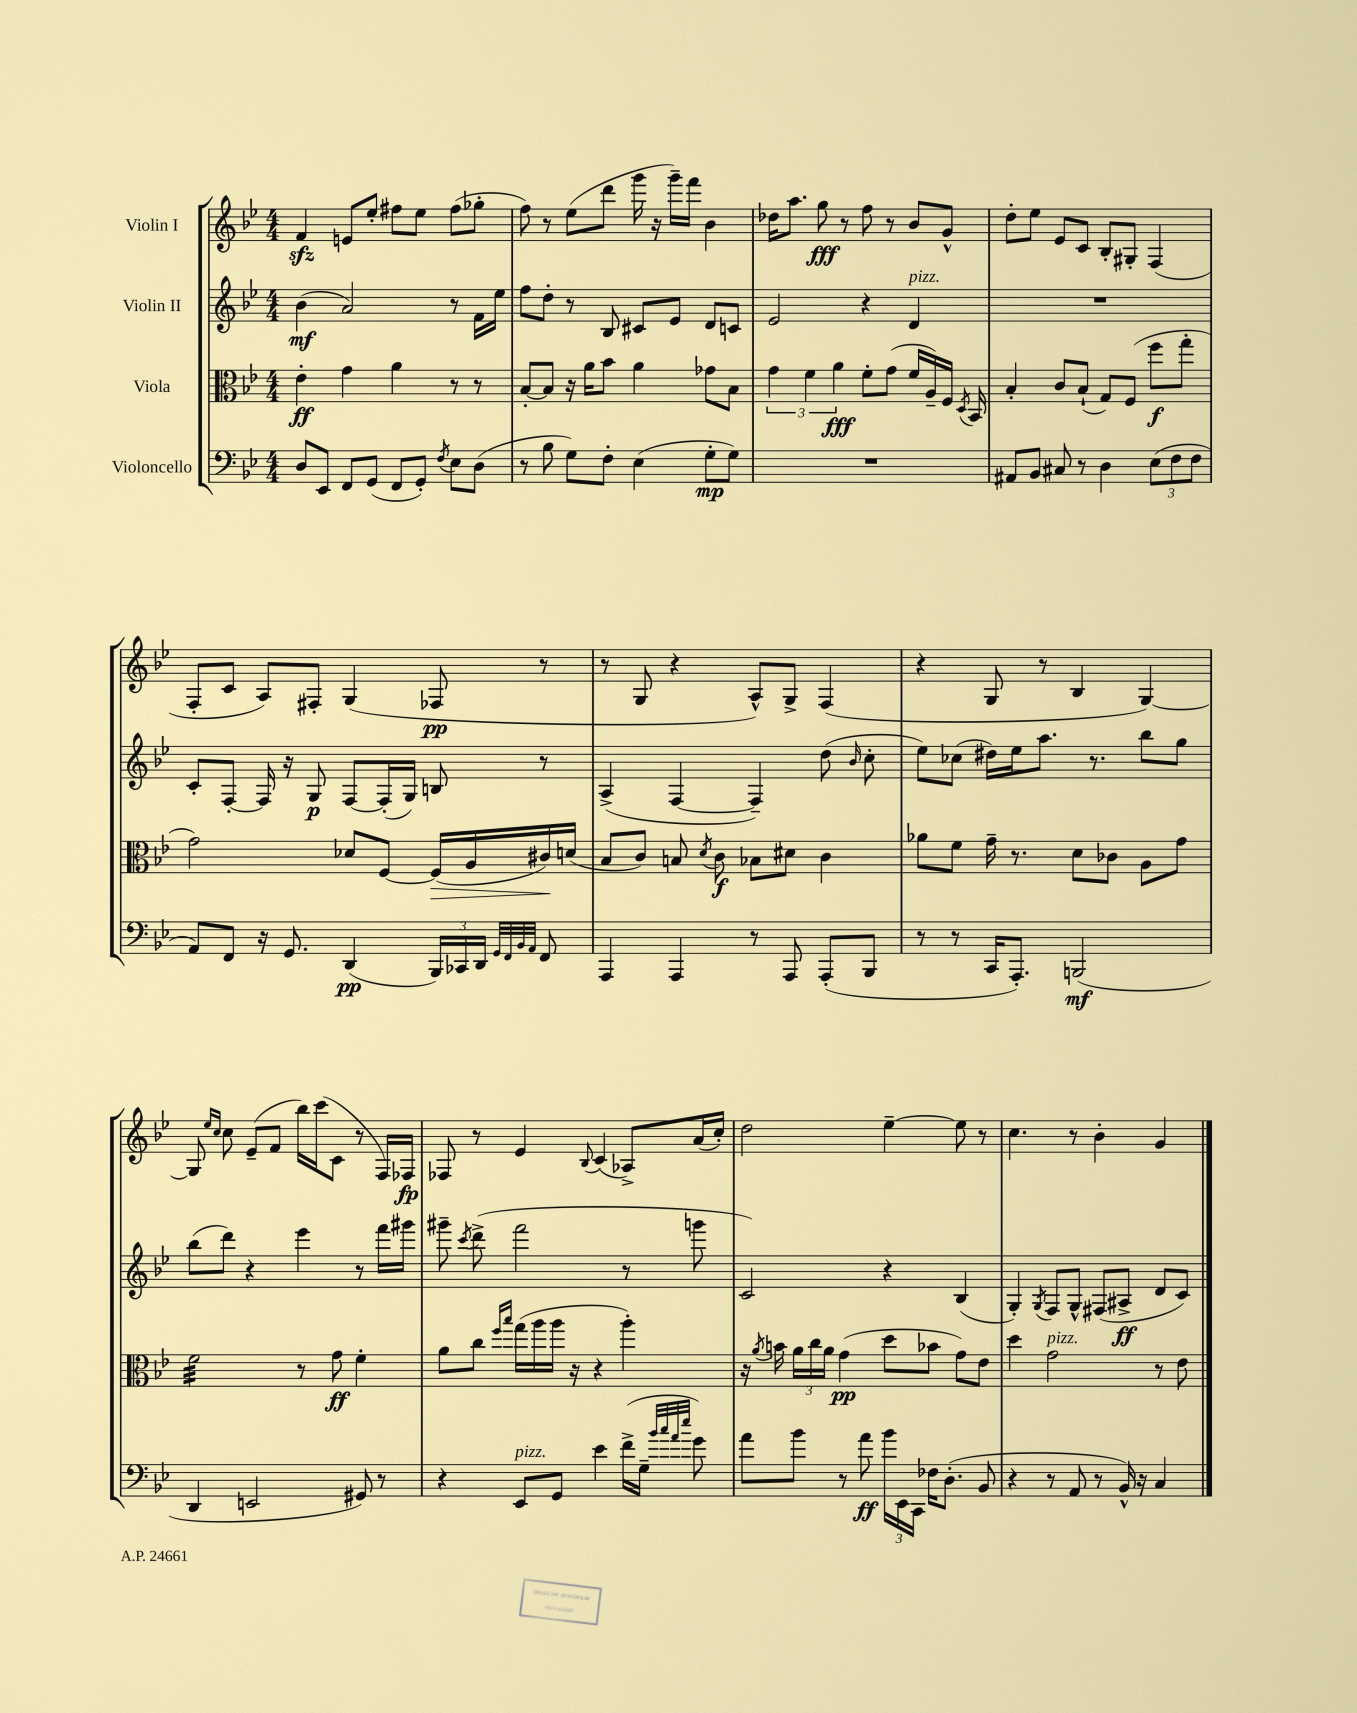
<<
\new StaffGroup <<
\new Staff = "s0" \with { instrumentName = "Violin I" } {
    \clef treble \key bes \major \numericTimeSignature \time 4/4
    \autoBeamOff f'4\sfz e'8[ ees''8]-. fis''8[ ees''8] fis''8[( ges''8]-. |
    f''8) r8 ees''8[( d'''8] g'''16 r16 g'''16[--) f'''16] bes'4 |
    des''16[ a''8.] g''8\fff r8 f''8 r8 bes'8[ g'8]-^ |
    d''8[-. ees''8] ees'8[ c'8] bes8[-. gis8]-. f4( |
    f8[-. c'8] a8[) fis8]-. g4( fes8\pp r8 |
    r8 g8 r4 a8[-^) g8]-> f4( |
    r4 g8 r8 bes4 g4~) |
    g8 \grace { ees''16[ c''16] } c''8 ees'8[--( f'8] bes''16[) c'''16( c'8] r8 f16[) fes16]\fp |
    fes8 r8 ees'4 \appoggiatura { bes8 } c'4( aes8[->) a'16( c''16]-.) |
    d''2 ees''4~-- ees''8 r8 |
    c''4. r8 bes'4-. g'4 \bar "|." |
}
\new Staff = "s1" \with { instrumentName = "Violin II" } {
    \clef treble \key bes \major \numericTimeSignature \time 4/4
    \autoBeamOff bes'4\mf( a'2) r8 f'16[ ees''16] |
    f''8[ d''8]-. r8 bes8 cis'8[ ees'8] d'8[ c'8] |
    ees'2 r4 d'4^\markup { \italic "pizz." } |
    R1 |
    c'8[-. f8]~-. f16 r16 g8\p f8[~ f16-.( g16]) b8 r8 |
    a4->( f4~ f4--) d''8( \grace { bes'16 } c''8-. |
    ees''8[) ces''8]( dis''16[) ees''16 a''8.] r8. bes''8[ g''8] |
    bes''8[( d'''8]) r4 ees'''4 r8 f'''16[ gis'''16] |
    gis'''8-- \acciaccatura { c'''8 } d'''8->( f'''2 r8 g'''8 |
    c'2) r4 bes4( |
    g4-.) \acciaccatura { g8 } f8[ g8]-^ fis8[( ais8]->\ff d'8[ c'8]) \bar "|." |
}
\new Staff = "s2" \with { instrumentName = "Viola" } {
    \clef alto \key bes \major \numericTimeSignature \time 4/4
    \autoBeamOff ees'4-.\ff g'4 a'4 r8 r8 |
    bes8[~-. bes8] r16 a'16[ bes'8] a'4 ges'8[ bes8] |
    \tuplet 3/2 { g'4 f'4 a'4\fff } f'8[-. g'8]( f'16[ a16--) f16] \acciaccatura { d8 } bes,16 |
    bes4-. c'8[ bes8]-!( g8[) f8]( f''8[\f g''8]-. |
    g'2) des'8[ f8]~ f16[\>( a16 cis'16\!) d'16]( |
    bes8[ c'8]) b8 \acciaccatura { d'8 } c'8\f bes8[ dis'8] c'4 |
    aes'8[ f'8] g'16-- r8. d'8[ ces'8] a8[ g'8] |
    f'2:32 r8 g'8\ff f'4-. |
    a'8[ c''8] \grace { f''16[ bes''16] } g''16[( a''16 a''16] r16 r4 a''4-.) |
    r16 \acciaccatura { a'8 } b'16 \tuplet 3/2 { a'16[ c''16 a'16] } g'4\pp( d''8[ bes'8] g'8[) ees'8] |
    d''4 g'2^\markup { \italic "pizz." } r8 ees'8 \bar "|." |
}
\new Staff = "s3" \with { instrumentName = "Violoncello" } {
    \clef bass \key bes \major \numericTimeSignature \time 4/4
    \autoBeamOff d8[ ees,8] f,8[ g,8]( f,8[ g,8]-.) \acciaccatura { f8 } ees8[ d8]( |
    r8 bes8 g8[) f8]-. ees4( g8[-.\mp g8]) |
    R1 |
    ais,8[ bes,8] cis8 r8 d4 \tuplet 3/2 { ees8[( f8 f8] } |
    a,8[) f,8] r16 g,8. d,4\pp( \tuplet 3/2 { bes,,16[) ces,16 d,16] } \grace { g,32[ f,32 bes,32 a,32] } f,8 |
    a,,4 a,,4 r8 a,,8 a,,8[-.( bes,,8] |
    r8 r8 c,16[ a,,8.]-.) b,,2\mf( |
    d,4 e,2 gis,8) r8 |
    r4 ees,8[^\markup { \italic "pizz." } g,8] ees'4 f'16[->( g16]-- \grace { bes'32[ c''32 a'32 ees''32] } g'8) |
    a'8[ bes'8] r8 a'8\ff \tuplet 3/2 { bes'16[ ees,16 c,16] } fes16[ d8.]-.( bes,8 |
    r4 r8 a,8 r8 bes,16-^) r16 c4 \bar "|." |
}
>>
>>
\layout { \context { \Score \remove "Bar_number_engraver" } }
